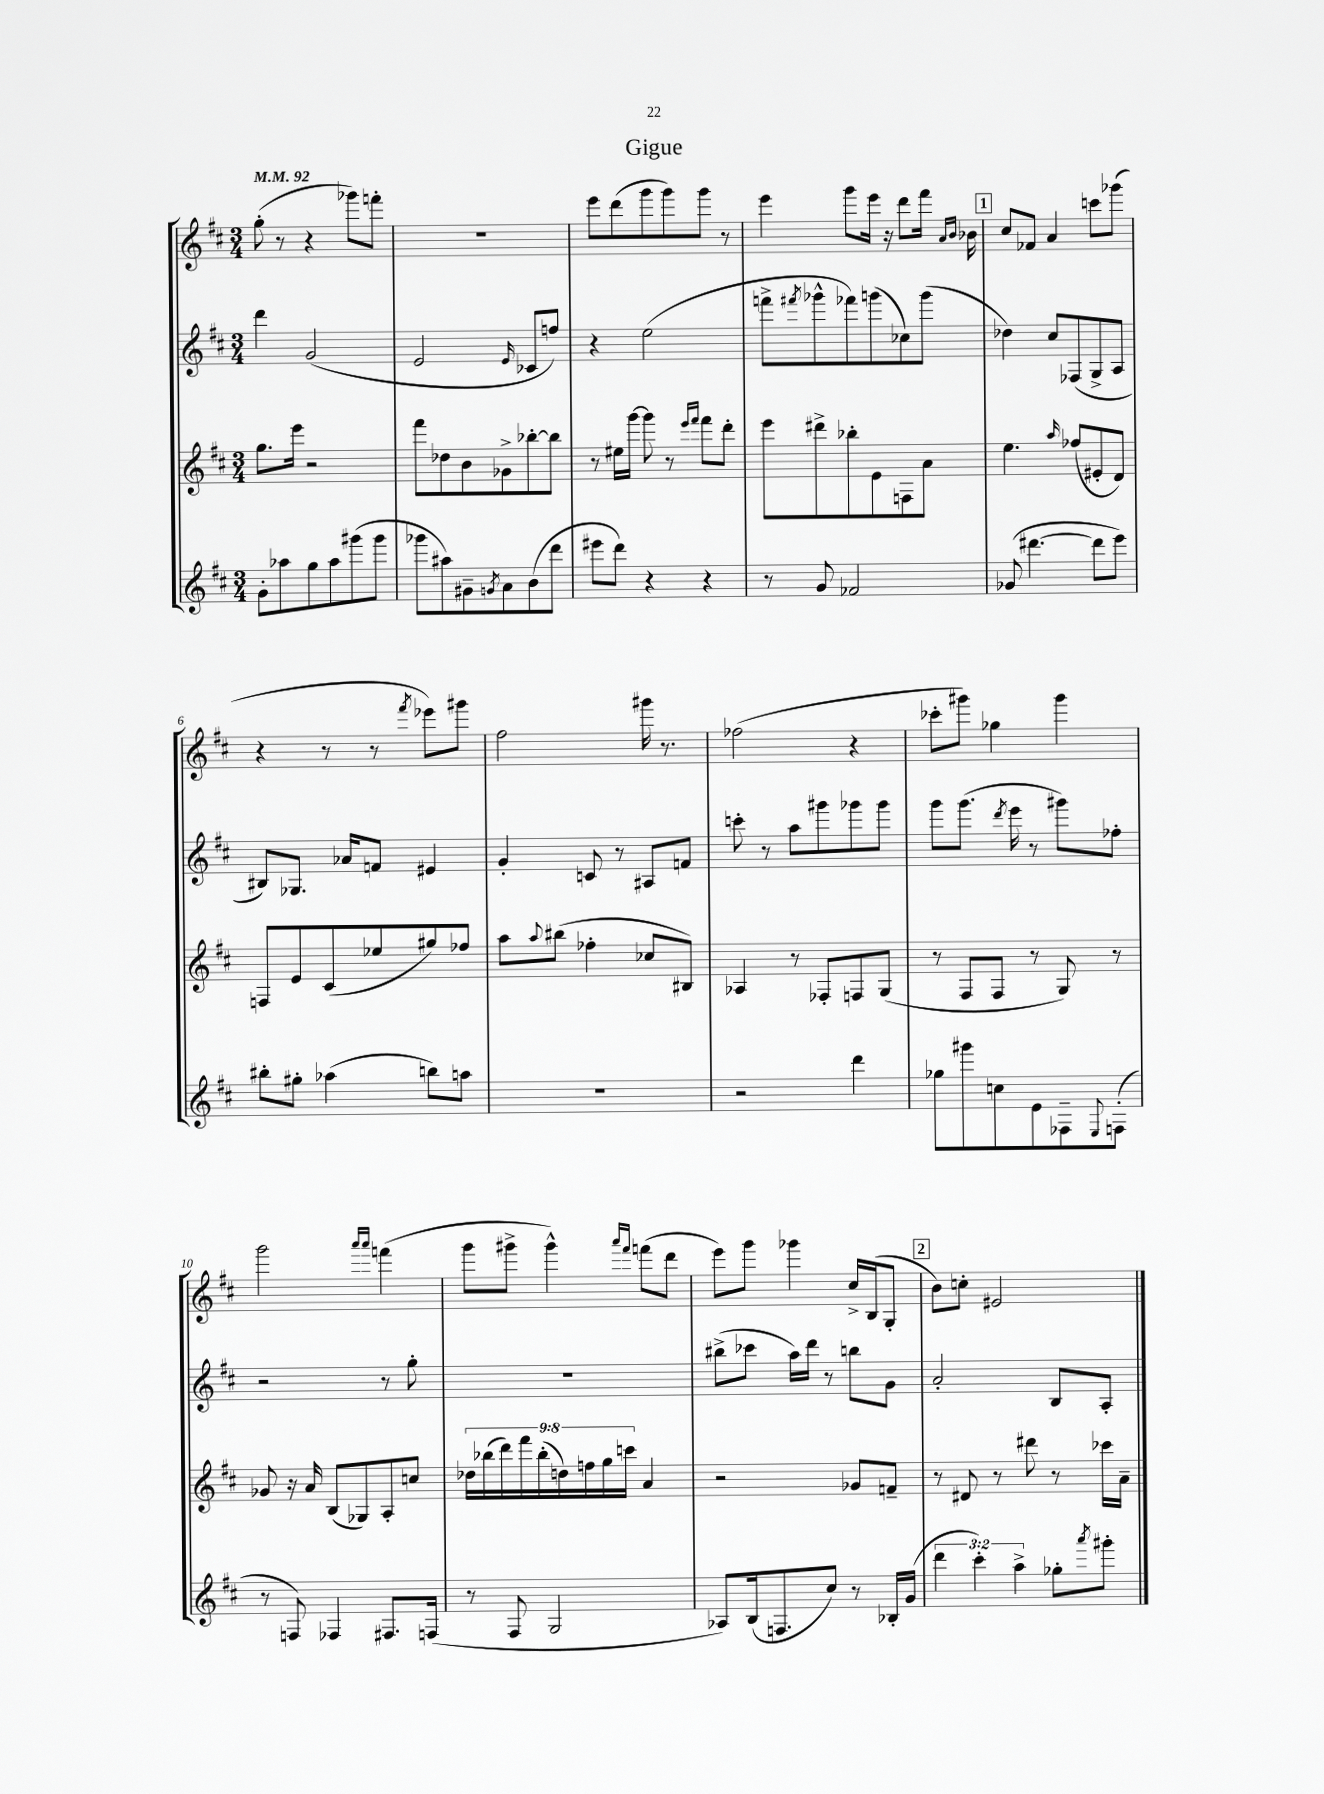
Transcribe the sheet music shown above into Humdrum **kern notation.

**kern	**kern	**kern	**kern
*staff4	*staff3	*staff2	*staff1
*clefG2	*clefG2	*clefG2	*clefG2
*k[f#c#]	*k[f#c#]	*k[f#c#]	*k[f#c#]
*M3/4	*M3/4	*M3/4	*M3/4
*MM92	*MM92	*MM92	*MM92
8g'	8.gg	4ddd	(8gg'
8aa-	.	.	8r
.	16eee	.	.
8gg	2r	(2g	4r
8aa-	.	.	.
(8ggg#	.	.	8ggg-)
8ggg#	.	.	8fff'
=	=	=	=
8ggg-	8fff#	2e	2.r
8aa#)	8dd-	.	.
8g#~	8b	.	.
8qg	.	.	.
8a	8g-^	.	.
.	.	16qqe	.
(8b	[8bb-'	8c-	.
8ddd	8bb-]	8ff)	.
=	=	=	=
8eee#	8r	4r	8eee
8ddd)	16ee#	.	(8ddd
.	[16ggg	.	.
4r	8ggg]	(2ee	8ggg
.	8r	.	8ggg)
.	16qqeee	.	.
.	16qqfff#	.	.
4r	8fff#	.	8ggg
.	8ddd'	.	8r
=	=	=	=
8r	8eee	8fff^	4eee
.	.	8qfff#	.
8g	8ddd#^	8ggg-^^	.
2f-	8bb-'	8fff-)	8ggg
.	8e	(8ggg	16eee
.	.	.	16r
.	8F	8cc-)	8ddd
.	8a	(8ggg	16fff#
.	.	.	16qqa
.	.	.	16qqb
.	.	.	16b-
=	=	=	=
(8g-	4.ee	4dd-)	8cc#
[4.ddd#	.	.	8f-
.	.	8cc#	4a
.	16qqaa	.	.
.	(8ff-	(8F-	.
8ddd#]	8e#'	8G^	8ccc
8eee)	8d)	8A	(8ggg-
=	=	=	=
8bb#'	8F	8B#)	4r
8gg#'	8e	8.G-	.
(4aa-	(8c#	.	8r
.	.	16a-	.
.	8ee-	8f	8r
.	.	.	8qfff#
8bb)	8gg#)	4e#	8eee-)
8aa	8ff-	.	8ggg#
=	=	=	=
2.r	8aa	4g'	2ff#
.	8qqaa	.	.
.	(8bb#	.	.
.	4ff-'	8c	.
.	.	8r	.
.	8cc-	8A#	16ggg#
.	.	.	8.r
.	8B#)	8f	.
=	=	=	=
2r	4A-	8ccc'	(2ff-
.	.	8r	.
.	8r	8aa	.
.	8F-'	8ggg#	.
4ddd	8F	8ggg-	4r
.	(8G	8ggg-	.
=	=	=	=
8gg-	8r	8ggg	8ccc-'
8ggg#	8F#	(8.ggg	8ggg#)
8cc	8F#	.	4gg-
.	.	8qddd	.
.	.	16eee	.
8e	8r	8r	.
8F-~	8G)	8ggg#)	4ggg#
8qqE	.	.	.
(8F'	8r	8ff-'	.
=	=	=	=
8r	8g-	2r	2ggg
8F)	16r	.	.
.	16a	.	.
4F-	(8B	.	.
.	8G-)	.	.
.	.	.	16qqaaa
.	.	.	16qqaaa
8.F#	8A'	8r	(4fff
.	8cc	8gg'	.
(16F	.	.	.
=	=	=	=
8r	18dd-	2.r	8ggg
.	(18bb-	.	.
.	18ddd)	.	.
8F#	.	.	8ggg#^
.	18fff#	.	.
.	(18bb-'	.	.
2G	.	.	4ggg#^^)
.	18dd)	.	.
.	18ff	.	.
.	18gg	.	.
.	18ccc	.	.
.	.	.	16qqaaa
.	.	.	16qqfff#
.	4a	.	(8fff
.	.	.	8ddd
=	=	=	=
8A-)	2r	(8bb#^	8eee)
(16B	.	8ccc-	8ggg
8.F	.	.	.
.	.	16aa)	4ggg-
.	.	16ddd	.
8cc#)	.	8r	.
8r	8g-	8bb	16cc#^
.	.	.	(16B
16B-'	8f~	8g	8G'
(16g	.	.	.
=	=	=	=
6ddd	8r	2a'	8b)
.	8d#	.	8cc'
6ccc#')	.	.	.
.	8r	.	2e#
6aa^	.	.	.
.	8ddd#	.	.
8gg-'	8r	8B	.
8qaaa	.	.	.
8ggg#'	16ccc-	8A'	.
.	16a~	.	.
==	==	==	==
*-	*-	*-	*-
